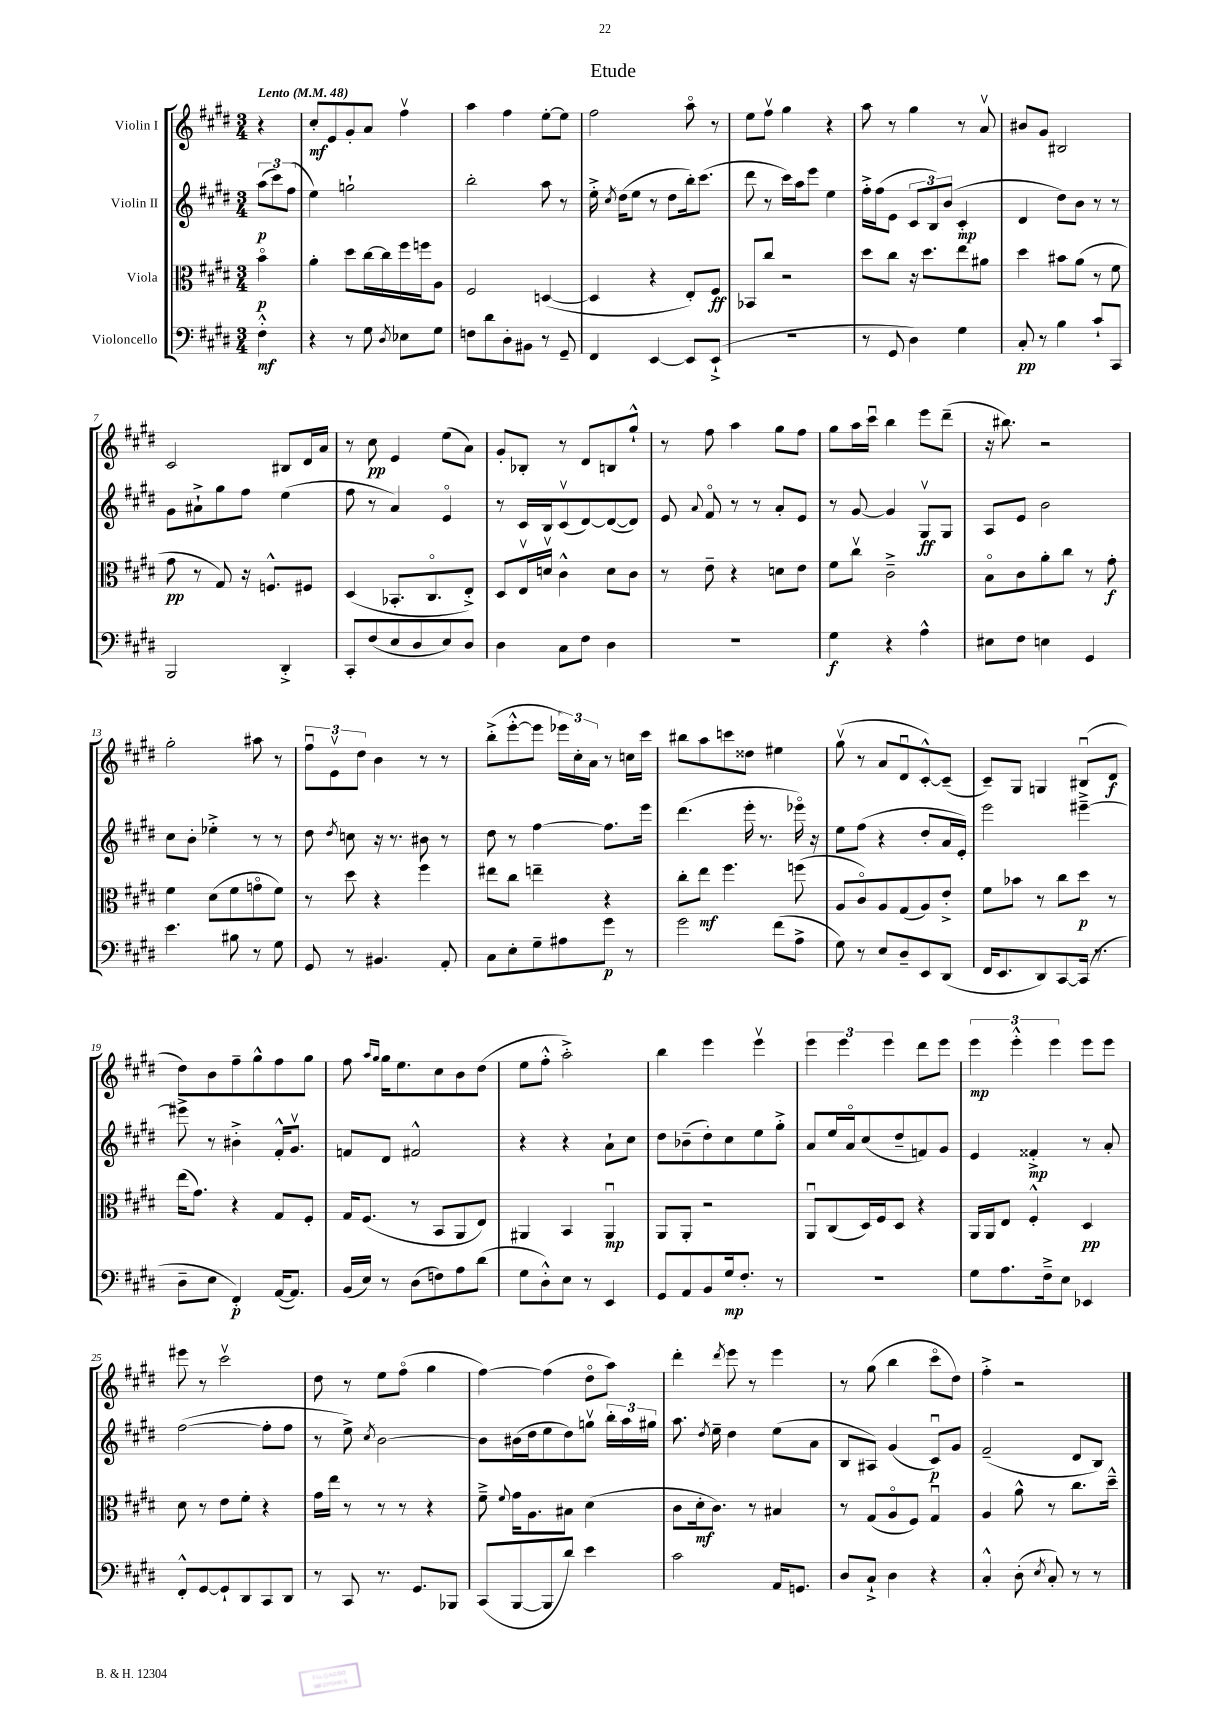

**kern	**dynam	**kern	**dynam	**kern	**dynam	**kern	**dynam
*part4	*part4	*part3	*part3	*part2	*part2	*part1	*part1
*staff4	*staff4	*staff3	*staff3	*staff2	*staff2	*staff1	*staff1
*I"Violoncello	*	*I"Viola	*	*I"Violin II	*	*I"Violin I	*
*clefF4	*	*clefC3	*	*clefG2	*	*clefG2	*
*k[f#c#g#d#]	*	*k[f#c#g#d#]	*	*k[f#c#g#d#]	*	*k[f#c#g#d#]	*
*M3/4	*	*M3/4	*	*M3/4	*	*M3/4	*
*MM48	*	*MM48	*	*MM48	*	*MM48	*
=	=	=	=	=	=	=	=
!	!	!	!	!	!	!LO:TX:a:B:t=Lento	!
4F#'^^\	mf	4b\	p	(12aa\L	p	4r	.
.	.	.	.	12ccc#\)	.	.	.
.	.	.	.	(12ff#\J	.	.	.
=1	=1	=1	=1	=1	=1	=1	=1
4r	.	4a'\	.	4ee\)	.	8cc#'/L	mf
.	.	.	.	.	.	8e/	.
8r	.	8dd#\L	.	2ggn`\	.	8g#'/	.
8G#\	.	[16cc#\L	.	.	.	8a/J	.
.	.	16cc#\]	.	.	.	.	.
8qD#/	.	.	.	.	.	.	.
8E-X\L	.	16ff#\	.	.	.	4ff#v\	.
.	.	16ffn\J	.	.	.	.	.
8G#\J	.	8A\J	.	.	.	.	.
=2	=2	=2	=2	=2	=2	=2	=2
8Fn\L	.	2F#/	.	2bb'\	.	4aa\	.
8d#\	.	.	.	.	.	.	.
8D#'\	.	.	.	.	.	4ff#\	.
8BB#X\J	.	.	.	.	.	.	.
8r	.	([4Dn/	.	8aa\	.	[8ee'\L	.
8GG#~/	.	.	.	8r	.	8ee\J]	.
=3	=3	=3	=3	=3	=3	=3	=3
4FF#/	.	4D/]	.	16ee'^\	.	2ff#\	.
.	.	.	.	8qcc#/	.	.	.
.	.	.	.	(16dd#\KL	.	.	.
.	.	.	.	8ee\J	.	.	.
[4EE/	.	4r	.	8r	.	.	.
.	.	.	.	8dd#\L	.	.	.
8EE/L]	.	8E'/L)	.	16bb'\k)	.	8aa\	.
.	.	.	.	(8.ccc#\J	.	.	.
(8EE`^/J	.	8F#/J	ff	.	.	8r	.
=4	=4	=4	=4	=4	=4	=4	=4
2.r	.	8BB-X/L	.	8ddd#\	.	8ee\L	.
.	.	8cc#/J	.	8r	.	8ff#v\J	.
.	.	2r	.	16ccc#\LL)	.	4gg#\	.
.	.	.	.	16aa\J	.	.	.
.	.	.	.	8eee\J	.	.	.
.	.	.	.	4ee\	.	4r	.
=5	=5	=5	=5	=5	=5	=5	=5
8r	.	8dd#\L	.	16ff#'^\LL	.	8aa\	.
.	.	.	.	(16ff#\J	.	.	.
8GG#/	.	8cc#\J	.	8e\J	.	8r	.
4D#\)	.	16r	.	12c#/L	.	4gg#\	.
.	.	8.dd#\L	.	.	.	.	.
.	.	.	.	12B/)	.	.	.
.	.	.	.	(12b/J	.	.	.
4G#\	.	8ee\	.	4c#'/	mp	8r	.
.	.	8a#X\J	.	.	.	8av/	.
=6	=6	=6	=6	=6	=6	=6	=6
8C#'/	pp	4dd#\	.	4d#/	.	8b#X/L	.
8r	.	.	.	.	.	8g#/J	.
4B\	.	8b#X\L	.	8dd#\L)	.	2B#X/	.
.	.	(8a\J	.	8b\J	.	.	.
8c#`/L	.	8r	.	8r	.	.	.
8CC#/J	.	8f#\	.	8r	.	.	.
!!LO:LB:g=z
=7	=7	=7	=7	=7	=7	=7	=7
2BBB/	.	8g#\	pp	8g#\L	.	2c#/	.
.	.	8r	.	8a#X`^\	.	.	.
.	.	8G#/)	.	8gg#\	.	.	.
.	.	16r	.	8ff#\J	.	.	.
.	.	8.Fn^^/L	.	.	.	.	.
4DD#'^/	.	.	.	(4ee\	.	8B#X/L	.
.	.	8F#X/J	.	.	.	16d#/L	.
.	.	.	.	.	.	16a/JJ	.
=8	=8	=8	=8	=8	=8	=8	=8
8CC#'/L	.	(4D#/	.	8ff#\	.	8r	.
(8F#/	.	.	.	8r	.	8cc#\	pp
8E/	.	8.BB-X'/L	.	4a/)	.	4e/	.
8D#/	.	.	.	.	.	.	.
.	.	8.C#/	.	.	.	.	.
8E/)	.	.	.	4e/	.	(8ee\L	.
8D#/J	.	8E'^/J)	.	.	.	8a\J)	.
=9	=9	=9	=9	=9	=9	=9	=9
4D#\	.	8D#/L	.	8r	.	8g#'/L	.
.	.	16Ev/L	.	16c#/LL	.	8B-X'/J	.
.	.	16dnv/JJ	.	16B/J	.	.	.
8C#\L	.	4c#^^\	.	(8c#v/	.	8r	.
8F#\J	.	.	.	[8d#/)	.	8d#/L	.
4D#\	.	8d\L	.	(8d#/_	.	8Bn/	.
.	.	8c#\J	.	8d#/J])	.	8gg#`^^/J	.
=10	=10	=10	=10	=10	=10	=10	=10
2.r	.	8r	.	8e/	.	8r	.
.	.	.	.	8qqa/	.	.	.
.	.	8e~\	.	8f#/	.	8ff#\	.
.	.	4r	.	8r	.	4aa\	.
.	.	.	.	8r	.	.	.
.	.	8dn\L	.	8a'/L	.	8gg#\L	.
.	.	8e\J	.	8e/J	.	8ff#\J	.
=11	=11	=11	=11	=11	=11	=11	=11
4G#\	f	8f#\L	.	8r	.	8gg#\L	.
.	.	8cc#v\J	.	[8g#/	.	16aa\L	.
.	.	.	.	.	.	16ccc#u\JJ	.
4r	.	2c#~^\	.	4g#/]	.	4bb\	.
4A^^\	.	.	.	8G#v/L	ff	8eee\L	.
.	.	.	.	8G#/J	.	(8ddd#~\J	.
=12	=12	=12	=12	=12	=12	=12	=12
8E#X\L	.	8B\L	.	8A/L	.	16r	.
.	.	.	.	.	.	8.bb#X\)	.
8F#\J	.	8c#\	.	8e/J	.	.	.
4En\	.	8a'\	.	2b\	.	2r	.
.	.	8cc#\J	.	.	.	.	.
4GG#/	.	8r	.	.	.	.	.
.	.	8g#'\	f	.	.	.	.
!!LO:LB:g=z
=13	=13	=13	=13	=13	=13	=13	=13
4.e\	.	4f#\	.	8cc#\L	.	2gg#'\	.
.	.	.	.	8b'\J	.	.	.
.	.	(8d#\L	.	4ee-X'^\	.	.	.
8B#X\	.	8f#\	.	.	.	.	.
8r	.	8gn\	.	8r	.	8aa#X\	.
8G#\	.	8f#\J)	.	8r	.	8r	.
=14	=14	=14	=14	=14	=14	=14	=14
8GG#/	.	8r	.	8dd#\	.	12ff#u\L	.
.	.	.	.	.	.	12ev\	.
.	.	.	.	8qdd#/	.	.	.
8r	.	8dd#\	.	8ccn\	.	.	.
.	.	.	.	.	.	12dd#\J	.
4.BB#X/	.	4r	.	16r	.	4b\	.
.	.	.	.	8.r	.	.	.
.	.	4ff#\	.	8b#X\	.	8r	.
8AA'/	.	.	.	8r	.	8r	.
=15	=15	=15	=15	=15	=15	=15	=15
8C#\L	.	8ee#X\L	.	8dd#\	.	(8bb'^\L	.
8E'\	.	8cc#\J	.	8r	.	[8eee'^^\	.
8G#~\	.	4een~\	.	[4ff#\	.	8eee\J]	.
8A#X\	.	.	.	.	.	24eee-X\LL)	.
.	.	.	.	.	.	24cc#'\	.
.	.	.	.	.	.	24a\JJ	.
8g#\J	p	4r	.	8.ff#\L]	.	8r	.
8r	.	.	.	.	.	16ccn\LL	.
.	.	.	.	16eee\Jk	.	16ccc#\JJ	.
=16	=16	=16	=16	=16	=16	=16	=16
2g#\	.	8cc#'\L	.	(4.ddd#\	.	8bb#X\L	.
.	.	8ee\J	mf	.	.	8aa\	.
.	.	4.ff#\	.	.	.	8cccn\	.
.	.	.	.	16eee'\	.	8dd##X\J	.
.	.	.	.	8.r	.	.	.
(8f#\L	.	.	.	.	.	4ee#X\	.
8A^\J	.	(8ffn\	.	16eee-X\)	.	.	.
.	.	.	.	16r	.	.	.
=17	=17	=17	=17	=17	=17	=17	=17
8G#\)	.	8A/L	.	8ee\L	.	(8gg#v\	.
8r	.	8c#/)	.	(8ff#\J	.	8r	.
8E/L	.	8A/	.	4r	.	8a/L	.
8D#~/	.	(8G#/	.	.	.	8d#u/	.
8EE/	.	8A/)	.	8dd#'/L	.	[8c#'^^/)	.
(8DD#/J	.	8e'^/J	.	16a/L	.	(8c#~/J]	.
.	.	.	.	16e'/JJ)	.	.	.
=18	=18	=18	=18	=18	=18	=18	=18
16FF#/KL	.	8f#\L	.	2eee\	.	8c#~/L)	.
8.EE/	.	.	.	.	.	.	.
.	.	8b-X\J	.	.	.	8G#/J	.
8DD#/)	.	8r	.	.	.	4Gn/	.
[8CC#/	.	8cc#\L	.	.	.	.	.
(16CC#/Jk]	.	8dd#\J	p	[4eee#X~^\	.	(8B#Xu/L	.
8.r	.	.	.	.	.	.	.
.	.	8r	.	.	.	8d#/J	f
!!LO:LB:g=z
=19	=19	=19	=19	=19	=19	=19	=19
8D#~\L	.	(16ee\KL	.	8eee#X^\]	.	8dd#\L)	.
.	.	8.g#\J)	.	.	.	.	.
8E\J	.	.	.	8r	.	8b\	.
4FF#'/)	p	4r	.	4b#X'^\	.	8ff#~\	.
.	.	.	.	.	.	8gg#^^\	.
([16AA/KL	.	8G#/L	.	16f#'^^/KL	.	8ff#\	.
8.AA/J])	.	.	.	8.g#v/J	.	.	.
.	.	8F#'/J	.	.	.	8gg#\J	.
=20	=20	=20	=20	=20	=20	=20	=20
(16BB/LL	.	16G#/KL	.	8fn/L	.	8ff#\	.
16E/JJ)	.	(8.F#/J	.	.	.	.	.
.	.	.	.	.	.	16qqaa/LL	.
.	.	.	.	.	.	16qqgg#/JJ	.
8r	.	.	.	8d#/J	.	16gg#\KL	.
.	.	.	.	.	.	8.ee\	.
(8D#\L	.	8r	.	2f#X^^/	.	.	.
8Fn\)	.	8BB/L	.	.	.	8cc#\	.
8A\	.	8AA/	.	.	.	8b\	.
(8d#\J	.	8E/J)	.	.	.	(8dd#\J	.
=21	=21	=21	=21	=21	=21	=21	=21
8G#\L	.	4AA#X/	.	4r	.	8ee\L	.
8D#'^^\)	.	.	.	.	.	8ff#'^^\J	.
8E\J	.	4BB/	.	4r	.	2aa'^\)	.
8r	.	.	.	.	.	.	.
4EE/	.	4AA#u/	mp	8a`\L	.	.	.
.	.	.	.	8cc#\J	.	.	.
=22	=22	=22	=22	=22	=22	=22	=22
8GG#/L	.	8AA/L	.	8dd#\L	.	4bb\	.
8AA/	.	8AA'/J	.	(8b-X~\	.	.	.
8BB/	.	2r	.	8dd#'\)	.	4eee\	.
16G#/k	mp	.	.	8cc#\	.	.	.
8.F#'/J	.	.	.	.	.	.	.
.	.	.	.	8ee\	.	4eeev\	.
8r	.	.	.	8gg#'^\J	.	.	.
=23	=23	=23	=23	=23	=23	=23	=23
2.r	.	8AAu/L	.	8a/L	.	6eee\	.
.	.	(8C#/	.	16ee/L	.	.	.
.	.	.	.	.	.	6eee\	.
.	.	.	.	16a/J	.	.	.
.	.	16D#/L)	.	(8cc#/	.	.	.
.	.	16F#/J	.	.	.	.	.
.	.	.	.	.	.	6eee\	.
.	.	8D#/J	.	8dd#~/	.	.	.
.	.	4r	.	8fn/)	.	8ddd#\L	.
.	.	.	.	8g#/J	.	8eee\J	.
=24	=24	=24	=24	=24	=24	=24	=24
8G#\L	.	16AA/LL	.	4e/	.	6eee\	mp
.	.	16AA/J	.	.	.	.	.
8.A\	.	8E/J	.	.	.	.	.
.	.	.	.	.	.	6eee'^^\	.
.	.	4F#'^^/	.	4f##X'^/	mp	.	.
16F#~^\k	.	.	.	.	.	.	.
.	.	.	.	.	.	6eee\	.
8E\J	.	.	.	.	.	.	.
4EE-X/	.	4D#/	pp	8r	.	8eee\L	.
.	.	.	.	8a'/	.	8eee\J	.
!!LO:LB:g=z
=25	=25	=25	=25	=25	=25	=25	=25
8FF#'^^/L	.	8d#\	.	([2ff#\	.	8eee#X\	.
[8GG#/	.	8r	.	.	.	8r	.
8GG#`/]	.	8e\L	.	.	.	2ccc#v\	.
8DD#/	.	8f#'\J	.	.	.	.	.
8CC#/	.	4r	.	8ff#'\L]	.	.	.
8DD#/J	.	.	.	8ff#\J	.	.	.
=26	=26	=26	=26	=26	=26	=26	=26
8r	.	16g#\LL	.	8r	.	8dd#\	.
.	.	16ee\JJ	.	.	.	.	.
8CC#/	.	8r	.	8ee^\)	.	8r	.
.	.	.	.	8qcc#/	.	.	.
8.r	.	8r	.	[2b\	.	8ee\L	.
.	.	8r	.	.	.	(8ff#\J	.
8.GG#/L	.	.	.	.	.	.	.
.	.	4r	.	.	.	4gg#\	.
8BBB-X/J	.	.	.	.	.	.	.
=27	=27	=27	=27	=27	=27	=27	=27
(8CC#/L	.	8f#~^\	.	8b\L]	.	[4ff#\)	.
.	.	8qqf#/	.	.	.	.	.
[8BBB/	.	16g#\KL	.	(16b#X\L	.	.	.
.	.	8.A\	.	16dd#\J	.	.	.
8BBB/]	.	.	.	8ee\	.	(4ff#\]	.
8d#/J)	.	8B#X\J	.	8dd#\)	.	.	.
4e\	.	(4d#\	.	8ggnv\J	.	8dd#\L	.
.	.	.	.	24bb'\LL	.	8aa\J)	.
.	.	.	.	24aa\	.	.	.
.	.	.	.	24gg#X\JJ	.	.	.
=28	=28	=28	=28	=28	=28	=28	=28
2c#\	.	8c#\L	.	8.aa\	.	4ddd#'\	.
.	.	16d#'\k	mf	.	.	.	.
.	.	.	.	8qdd#/	.	.	.
.	.	8.c#\J)	.	16ee~\	.	.	.
.	.	.	.	.	.	8qddd#/	.
.	.	.	.	4dd#\	.	8eee\	.
.	.	8r	.	.	.	8r	.
16AA/KL	.	4B#X/	.	(8ee\L	.	4eee\	.
8.GGn/J	.	.	.	.	.	.	.
.	.	.	.	8a\J	.	.	.
=29	=29	=29	=29	=29	=29	=29	=29
8D#/L	.	8r	.	8B/L	.	8r	.
8C#`^/J	.	(8G#/L	.	8A#X/J)	.	(8gg#\	.
4D#\	.	8A/	.	(4g#/	.	4bb\	.
.	.	8F#/J)	.	.	.	.	.
4r	.	4G#u/	.	8c#u/L)	p	8ccc#\L	.
.	.	.	.	8g#/J	.	8dd#\J)	.
=30	=30	=30	=30	=30	=30	=30	=30
4C#'^^/	.	4A/	.	(2f#~/	.	4ff#'^\	.
(8D#'\	.	8a^^\	.	.	.	2r	.
8qE/	.	.	.	.	.	.	.
8C#'/)	.	8r	.	.	.	.	.
8r	.	8.cc#\L	.	8d#/L	.	.	.
8r	.	.	.	8B/J)	.	.	.
.	.	16dd#~^^\Jk	.	.	.	.	.
==	==	==	==	==	==	==	==
*-	*-	*-	*-	*-	*-	*-	*-
